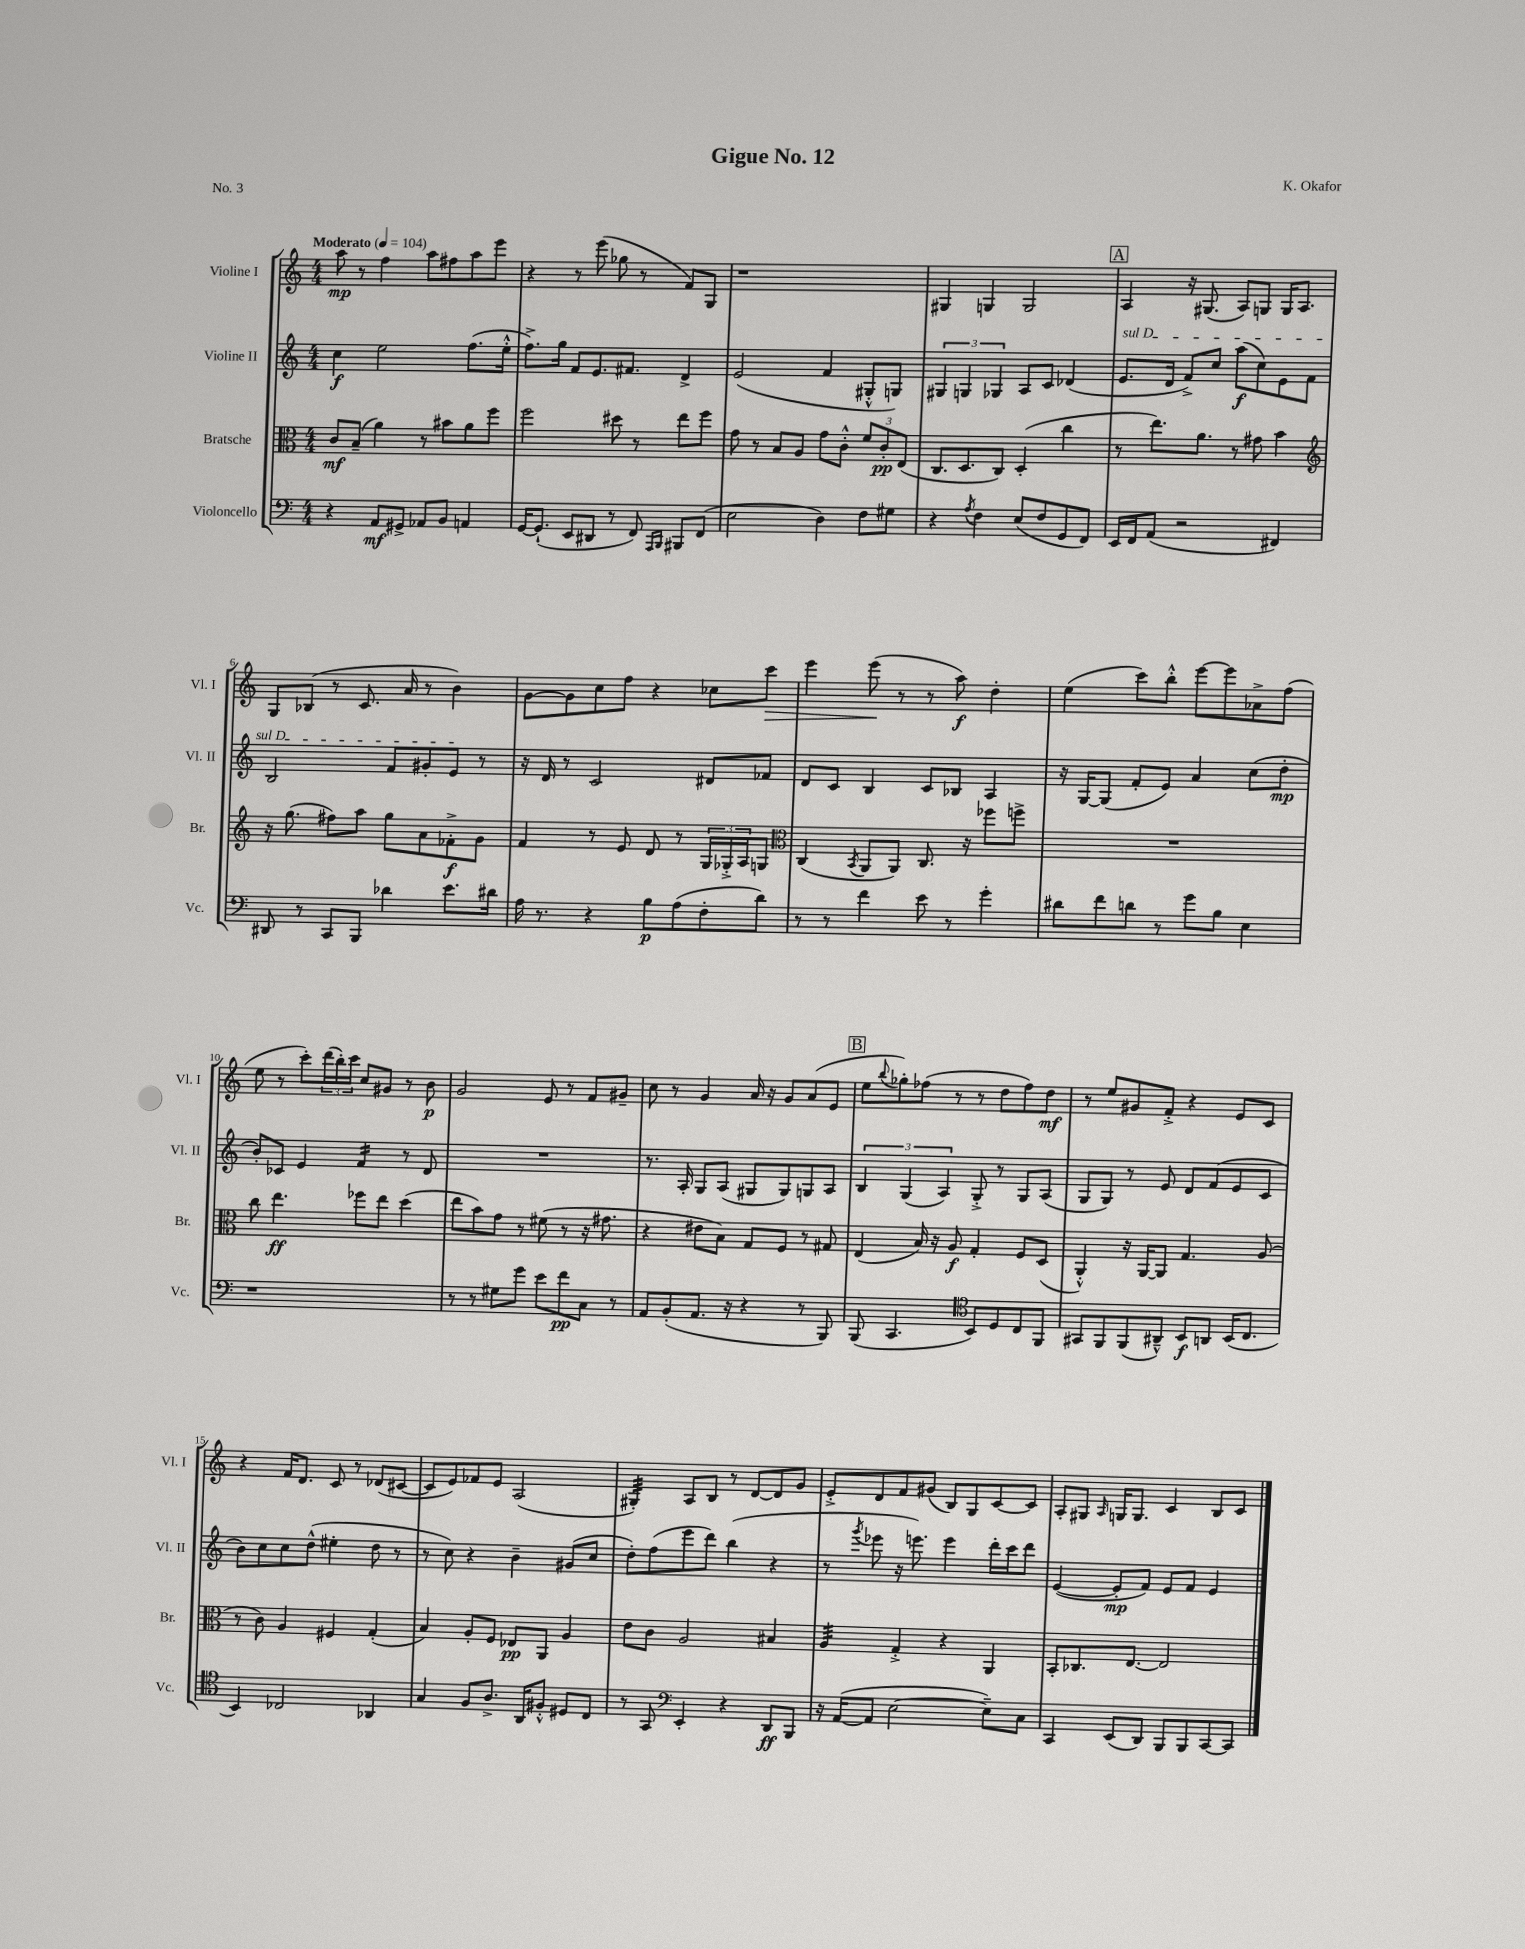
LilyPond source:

\header { title = "Gigue No. 12" composer = "K. Okafor" piece = "No. 3" }
<<
\new StaffGroup <<
\new Staff = "s0" \with { instrumentName = "Violine I" shortInstrumentName = "Vl. I" } {
    \clef treble \key c \major \numericTimeSignature \time 4/4 \tempo "Moderato" 4 = 104
    a''8\mp r8 f''4 a''8 fis''8 a''8 e'''8 |
    r4 r8 e'''8( ges''8 r8 f'8) g8 |
    r1 |
    gis4 g4 g2 |
    \mark \markup { \box "A" } a4 r16 gis8.( a8) g8 g16 a8. |
    g8 bes8( r8 c'8. a'16 r8 b'4) |
    g'8~ g'8 c''8 f''8 r4 ces''8 c'''8\> |
    e'''4 e'''8\!( r8 r8 a''8\f) d''4-. |
    e''4( c'''8) b''8-.-^ e'''8~ e'''8 aes'8-> f''8( |
    e''8 r8 c'''8-.) \tuplet 3/2 { d'''16( b''16-.) c'''16 } c''8 gis'8 r8 b'8\p |
    g'2 e'8 r8 f'8 gis'8-- |
    c''8 r8 g'4 a'16 r16 g'8 a'8( e'8 |
    \mark \markup { \box "B" } e''8 \appoggiatura { b''8 } ges''8-.) fes''8( r8 r8 d''8 fes''8) d''8\mf |
    r8 e''8 gis'8 f'8-.-> r4 e'8 c'8 |
    r4 f'16 d'8. c'8 r8 des'8( cis'8~ |
    cis'8 e'8) fes'8 e'8 a2( |
    gis4:32-.) a8 b8 r8 d'8~ d'8 g'8 |
    e'8-.-> d'8 f'8 gis'8( b8) g8 c'8~ c'8 |
    a8-. gis8 \grace { a16 } g16 g8. c'4 b8 c'8 \bar "|." |
}
\new Staff = "s1" \with { instrumentName = "Violine II" shortInstrumentName = "Vl. II" } {
    \clef treble \key c \major \numericTimeSignature \time 4/4
    c''4\f e''2 f''8.( e''16-.-^ |
    f''8.->) g''16 f'8 e'8. fis'8. d'4-> |
    e'2( f'4 gis8-.-^ g8) |
    \tuplet 3/2 { gis4 g4 ges4 } a8 c'8 des'4( |
    \mark \markup { \box "A" } \once \override TextSpanner.bound-details.left.text = \markup { \italic "sul D" } e'8.\startTextSpan d'16 f'8->) c''8 a''8\f( c''8) e'8 f'8 |
    b2 f'8 gis'8-. e'8\stopTextSpan r8 |
    r16 d'16 r8 c'2 dis'8 fes'8 |
    d'8 c'8 b4 c'8 bes8 a4 |
    r16 g16~ g8( f'8-. e'8) a'4 c''8( d''8-.\mp |
    b'8-.) ces'8 e'4 f'4:16 r8 d'8 |
    R1 |
    r8. a16-. g8 a8( gis8 gis8) g8 a8 |
    \mark \markup { \box "B" } \tuplet 3/2 { b4 g4( a4) } g8-.-> r8 g8 a8( |
    g8 g8) r8 e'8 d'8 f'8( e'8 c'8 |
    b'8) c''8 c''8 d''8-^( eis''4-. d''8 r8 |
    r8 c''8) r4 b'4-- gis'8( c''8 |
    d''8-.) f''8( e'''8 d'''8) b''4( r4 |
    r8 \acciaccatura { g'''8 } ees'''8 r16 e'''8.) e'''4 d'''16-. c'''16 d'''8 |
    e'4~( e'8-.\mp f'8) e'8 f'8 e'4 \bar "|." |
}
\new Staff = "s2" \with { instrumentName = "Bratsche" shortInstrumentName = "Br." } {
    \clef alto \key c \major \numericTimeSignature \time 4/4
    c'8\mf b8--( a'4) r8 bis'8 a'8 f''8 |
    f''2 dis''8 r8 e''8 f''8 |
    g'8 r8 b8 a8 g'8 c'8-.-^ \tuplet 3/2 { f'8 c'8-.\pp e8( } |
    c8. d8. c8) d4-.( c''4 |
    \mark \markup { \box "A" } r8 e''8.) a'8. r8 gis'8 b'4 |
    \clef treble r16 g''8.( fis''8) a''8 g''8 a'8 fes'8-.->\f g'8 |
    f'4 r8 e'8 d'8 r8 \tuplet 3/2 { g16 ges16-.-> a16 } g8 |
    \clef alto c4( \acciaccatura { b,8 } a,8 a,8) c8. r16 fes''8 f''8-> |
    R1 |
    c''8 e''4.\ff fes''8 e''8 d''4( |
    e''8 b'8) g'8 r8 fis'8( r8 r16 gis'8. |
    r4 eis'8 b8) g8 f8 r8 gis8 |
    \mark \markup { \box "B" } e4( b16) r16 a8\f g4-. f8 d8( |
    a,4-.-^) r16 a,16~ a,8 g4. a8( |
    r8 c'8) a4 fis4 g4-.( |
    b4) a8-. f8 ees8\pp a,8 a4 |
    e'8 c'8 a2 bis4 |
    a4:32 g4-.-> r4 a,4 |
    b,8-. ces8. e8.~ e2 \bar "|." |
}
\new Staff = "s3" \with { instrumentName = "Violoncello" shortInstrumentName = "Vc." } {
    \clef bass \key c \major \numericTimeSignature \time 4/4
    r4 a,8\mf gis,8-> aes,8 b,8 a,4 |
    g,16~ g,8.-!( e,8 dis,8 r8 f,8) \grace { a,,16 b,,16 } bis,,8 f,8( |
    e2 d4) f8 gis8 |
    r4 \acciaccatura { a8 } f4 e8( f8 g,8 f,8) |
    \mark \markup { \box "A" } e,16 f,16 a,8( r2 fis,4) |
    dis,8 r8 c,8 b,,8 des'4 e'8. dis'16 |
    a16 r8. r4 b8\p a8( f8-. d'8) |
    r8 r8 f'4 e'8 r8 g'4-. |
    dis'8 f'8 d'8 r8 g'8 b8 e4 |
    r1 |
    r8 r8 gis8 g'8 e'8 f'8\pp c8 r8 |
    a,8 b,8-.( a,8. r16 r4 r8 b,,8) |
    \mark \markup { \box "B" } b,,8( c,4. \clef tenor b,8) d8 c8 f,8 |
    gis,8 f,8 f,8( ais,8---^) b,8\f a,8 b,16( c8. |
    b,4) ces2 aes,4 |
    g4 f8 a8.-> a,16 fis8-.-^ dis8 c8 |
    r8 g,8 \clef bass e,4-. r4 d,8\ff b,,8 |
    r16 a,16~( a,8 e2~ e8--) c8 |
    c,4 e,8( d,8) b,,8 b,,8 c,8~ c,8 \bar "|." |
}
>>
>>
